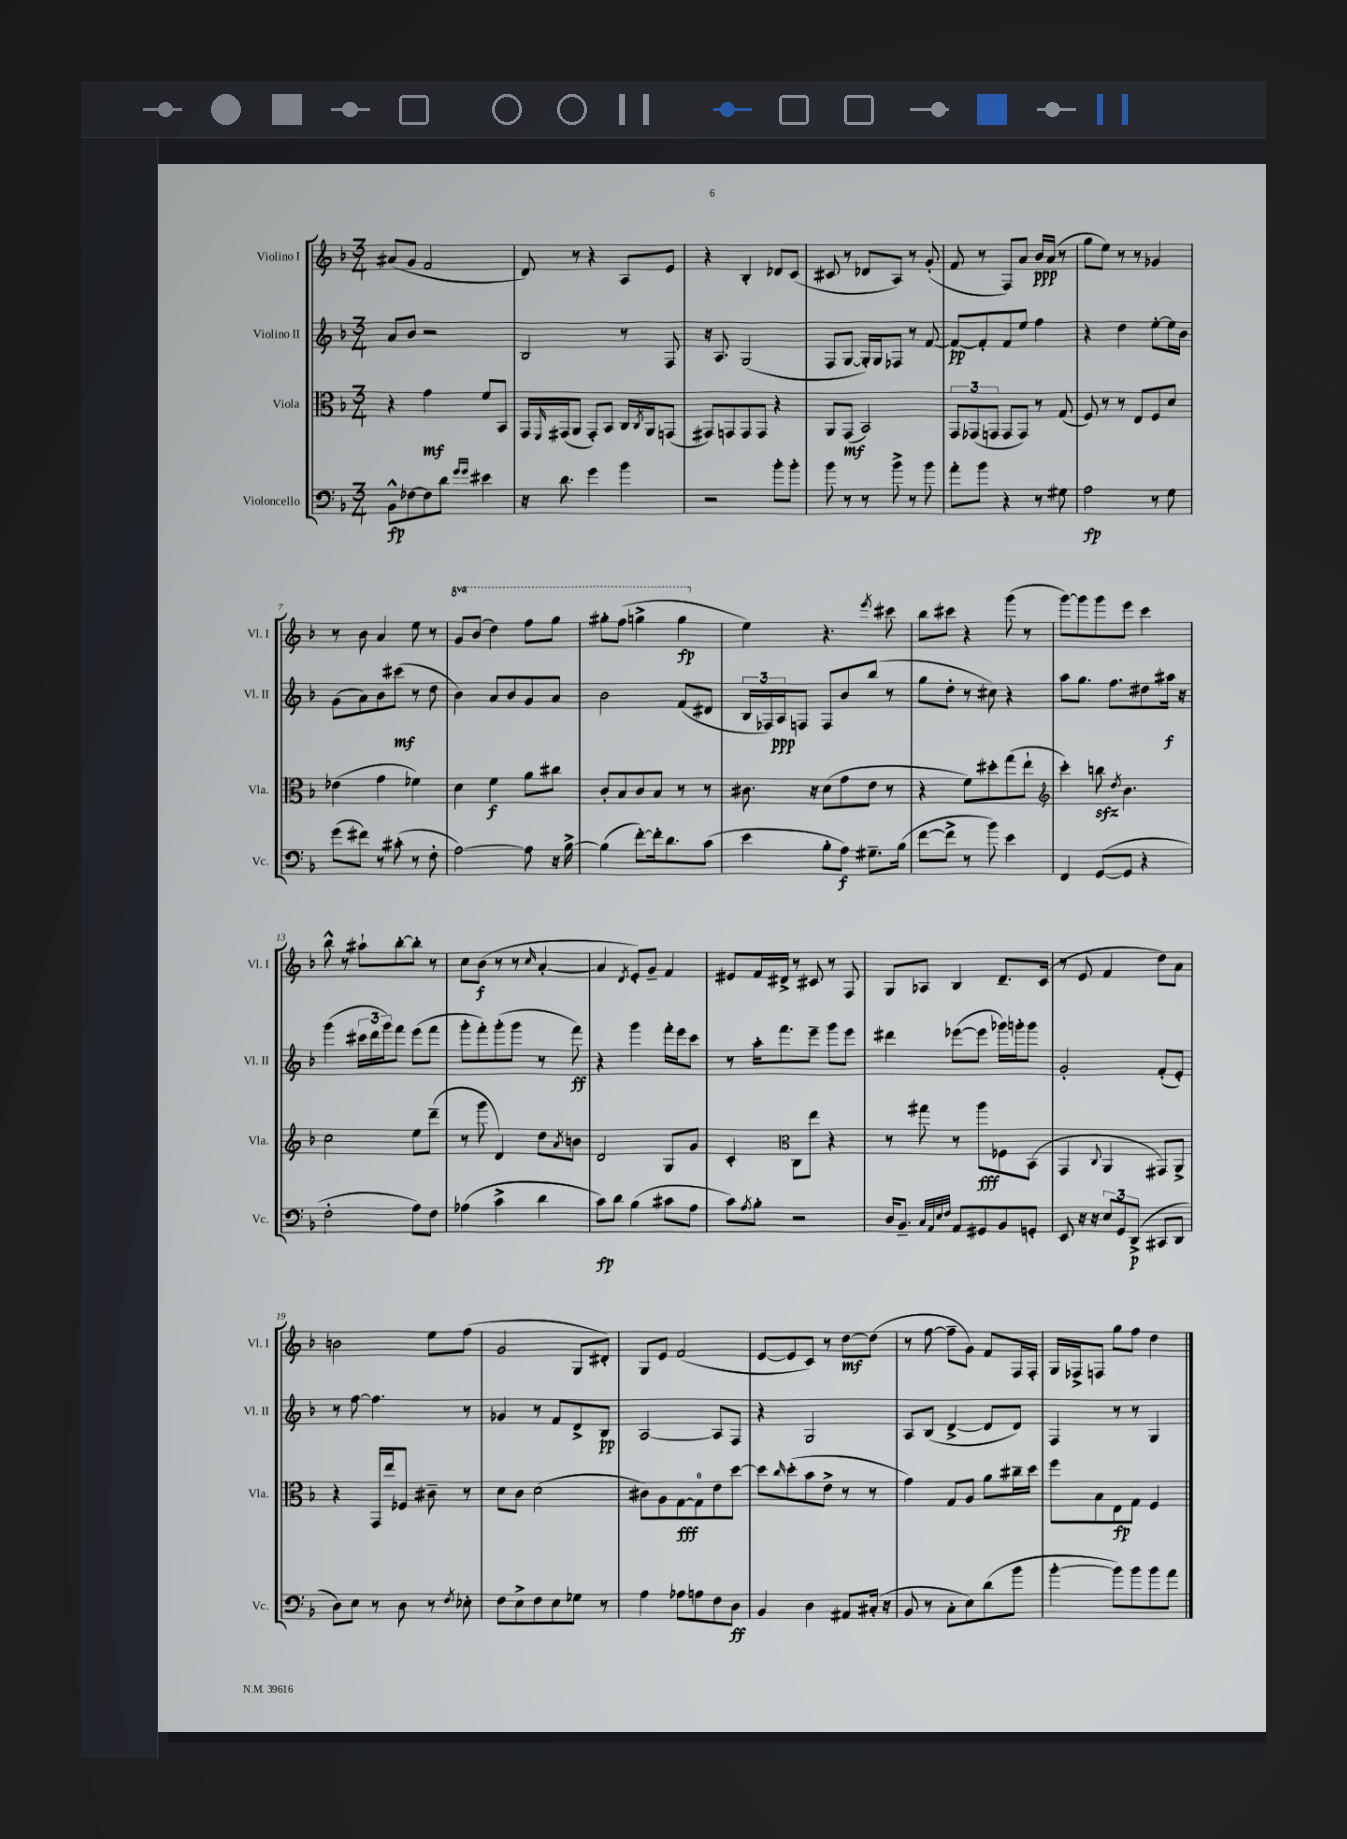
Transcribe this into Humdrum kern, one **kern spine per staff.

**kern	**kern	**kern	**kern
*staff4	*staff3	*staff2	*staff1
*clefF4	*clefC3	*clefG2	*clefG2
*k[b-]	*k[b-]	*k[b-]	*k[b-]
*M3/4	*M3/4	*M3/4	*M3/4
8BB-^^\L	4r	8a/L	(8a#/L
[8F-\	.	8b-/J	8g/J
8F-\]	4g\	2r	2f/
8d\J	.	.	.
16qqg/LL	.	.	.
16qqg/JJ	.	.	.
4e#\	8f/L	.	.
.	8BB-/J	.	.
=	=	=	=
16r	16GG/LL	2B-/	8d/)
.	16qqFF/	.	.
8.d\	(16GG#/J	.	.
.	8AA/J	.	8r
4g\	8GG#'/L)	.	4r
.	8BB-/J	.	.
4b-\	16C/LL	8r	8A/L
.	8qC/	.	.
.	16AA/J	.	.
.	(8GG/J	8F/	8e/J
=	=	=	=
2r	8GG#/L)	16r	4r
.	.	8.A/	.
.	8GG/	.	.
.	8GG/	(2G/	4B-'/
.	8GG/J	.	.
8b-'\L	4r	.	8d-/L
8b-'\J	.	.	(8c/J
=	=	=	=
8b-\	8AA/L	8F/L	8c#/
8r	(8GG/J	[8G/J	8r
8r	2BB-/)	16G'/]LL)	8d-/L
.	.	16G/J	.
8b-^\	.	8F-/J	8A/J)
8r	.	8r	8r
8b-\	.	[8f/	(8g'/
=	=	=	=
8a'\L	12GG/L	8f/_L	8f/
.	(12GG-/	.	.
8b-\J	.	8f'/]	8r
.	12GG/J	.	.
4r	8GG/L	8f/	8F/L)
.	8GG/J)	8ee/J	8a/J
8r	8r	4ff\	16b-/LL
.	.	.	(16a/JJ
8G#\	(8G/	.	8r
=	=	=	=
2A\	8F/)	4r	8gg\L
.	8r	.	8ee\J)
.	8r	4dd\	8r
.	8E/L	.	8r
8r	8F/	[8ee'\L	4g-/
8G\	8d/J	16ee\]L	.
.	.	16b-\JJ	.
=	=	=	=
(8g\L	(4e-\	(8g\L	8r
8f#\J)	.	8a\)	8b-\
8r	4g\	8b-\	4a/
(8c#'\	.	(8ccc#\J	.
8r	4f-\)	8r	8ee\
8F'\	.	8dd\	8r
=	=	=	=
[2A\)	4d\	4b-\)	8gg/L
.	.	.	(8bb-/J
.	4f\	8a/L	4ddd\)
.	.	8b-/	.
8A\]	8a\L	8g/	8fff\L
16r	8cc#\J	8a/J	8ggg\J
[16B-^\	.	.	.
=	=	=	=
(4B-\]	8c'/L	2b-\	8ggg#'\L
.	8B-/	.	(8fff\J
[8f'\L)	8c/	.	4ggg^\
16f'\]k	8B-/J	.	.
8.d\	.	.	.
.	8r	(8f/L	4ggg\
(8c\J	8r	8d#/J	.
=	=	=	=
4e\	8.c#\	24B-/LL	4ee\)
.	.	24F-/)	.
.	.	24A/J	.
.	.	8F/J	.
.	16r	.	.
8B-'\L	(8d\L	8F/L	4.r
8A\J)	8g\	8b-/	.
8.G#~\L	8e\J	(8bb-/J	.
.	.	.	8qeee/
.	8r	8r	8ccc#\
(16B-\Jk	.	.	.
=	=	=	=
[8f\L	4r	8gg\L	8bb-\L
8f^\]J	.	8dd'\J	8ccc#\J
8r	8f\L)	8r	4r
8b-\)	8dd#'\	8cc#\)	.
4e\	(8gg\	4r	(8ggg\
.	8ee`\J	.	8r
=	=	=	=
*	*clefG2	*	*
4FF/	4ccc'\)	8aa\L	[8ggg\L)
.	.	8.gg\J	8ggg\]
([8GG/L	8bb\	.	8ggg\
.	.	8.ff\L	.
.	8qdd/	.	.
8GG/]J	4.b-\	.	8eee\J
4r	.	8dd#\	4ccc\
.	.	16aa#\Jk	.
.	.	16r	.
=	=	=	=
2F'\	2cc\	(4ggg\	8bb-^^\
.	.	.	8r
.	.	24ccc#\LL	8aa#`\L
.	.	24ddd\	.
.	.	24ggg\J)	.
.	.	8fff\J	[8bb-'\
8A\L)	8ee\L	(8eee\L	8bb-'\]J
8F\J	(8ddd~\J	8fff\J	8r
=	=	=	=
(4A-\	8r	8ggg'\L	8cc\L
.	8ggg\	8fff'\)	(8b-\J
4c^\	4d/)	(8ggg'\	8r
.	.	8ggg\J	8r
.	.	.	16qqcc/
4d\	8dd\L	8r	[4a'/
.	8qa/	.	.
.	8b\J	8fff\)	.
=	=	=	=
8c\L)	2d/	4r	4a/]
8d\J	.	.	.
.	.	.	8qd/
(4B-\	.	4ggg\	8e'/L)
.	.	.	8g~/J
8c#\L	8G/L	16fff'\LL	4f/
.	.	16eee\J	.
8A\J	8g/J	8ccc\J	.
=	=	=	=
8c\L)	4c'/	8r	8e#/L
8qA/	.	.	.
8B-'\J	.	16aa'\LK	16f/L
.	.	8.fff\	16d#^/JJ
*	*clefC3	*	*
2r	8C\L	.	8r
.	8ee\J	8eee~\J	8c#/
.	4r	8ggg\L	8r
.	.	8eee\J	8F/
=	=	=	=
16D/LK	8r	4ddd#\	8G/L
8.BB-~/J	.	.	.
.	8gg#\	.	8A-/J
32qqC/LLL	.	.	.
32qqAA/	.	.	.
32qqE/	.	.	.
32qqF/JJJ	.	.	.
8AA/L	8r	([8eee-\L	4B-/
8GG#/	8aa\L	8eee-\]J	.
8BB-/	8F-\	16ggg-\LL)	8.d~/L
.	.	16ggg'\J	.
8GG'/J	(8BB-\J	8ggg\J	.
.	.	.	(16c/Jk
=	=	=	=
8EE/	4GG/	2g'/	8r
16r	.	.	8e/
16r	.	.	.
.	8qqC/	.	.
12E/L	4AA/	.	4f/
12GG/	.	.	.
(12DD^/J	.	.	.
8CC#/L	8GG#/L)	(8f'/L	8dd\L)
8DD/J	8AA^/J	8e'/J)	8a\J
=	=	=	=
8D\L)	4r	8r	2b\
8E\J	.	[8ff\	.
8r	16GG/LL	4.ff\]	.
.	16ee/J	.	.
8D\	8F-/J	.	.
8r	8c#~\	.	8ee\L
8qF/	.	.	.
8E-'\	8r	8r	(8ff\J
=	=	=	=
8F\L	8d\L	4g-/	2g/
8E^\	8c\J	.	.
8F\	(2d\	8r	.
8E\	.	8f/L	.
8G-\J	.	8d^/	8G/L
8r	.	8B-/J	8d#'/J)
=	=	=	=
4A\	8c#\L)	[2A/	8G/L
.	8A\	.	8e/J
8A-\L	[8G\	.	(2f/
8A\	8G\]	.	.
8F\	8e\	8A/]L	.
8D\J	[8dd\J	8F/J	.
=	=	=	=
4BB-/	8dd\]L	4r	[8e/L
.	16qqcc/	.	.
.	(8dd'\	.	8e/]
4D\	8b-\	2G/	8c/J)
.	8e^\J	.	8r
8AA#/L	8r	.	[8dd\L
(16C#'/Jk	8r	.	(8dd\]J
16r	.	.	.
=	=	=	=
8BB-/	4g\)	8A/L	8r
8r	.	(8B-/J	[8ff\
8C'\L	8G/L	[4d^/	8ff~\]L
8E\)	8A/J	.	8g\J)
(8d\	8a\L	8d/]L	8f/L
8b-\J	16cc#~\L	8d/J)	16F/L
.	16dd\JJ	.	16F'/JJ
=	=	=	=
[4b-'\	8ff\L	4F/	16G/LL
.	.	.	16F-^/J
.	8B-\	.	8F/J
8b-\]L)	8E\	8r	8gg\L
8b-\	8G\J	8r	8ff\J
8b-\	4F/	4G/	4dd\
8a\J	.	.	.
==	==	==	==
*-	*-	*-	*-
